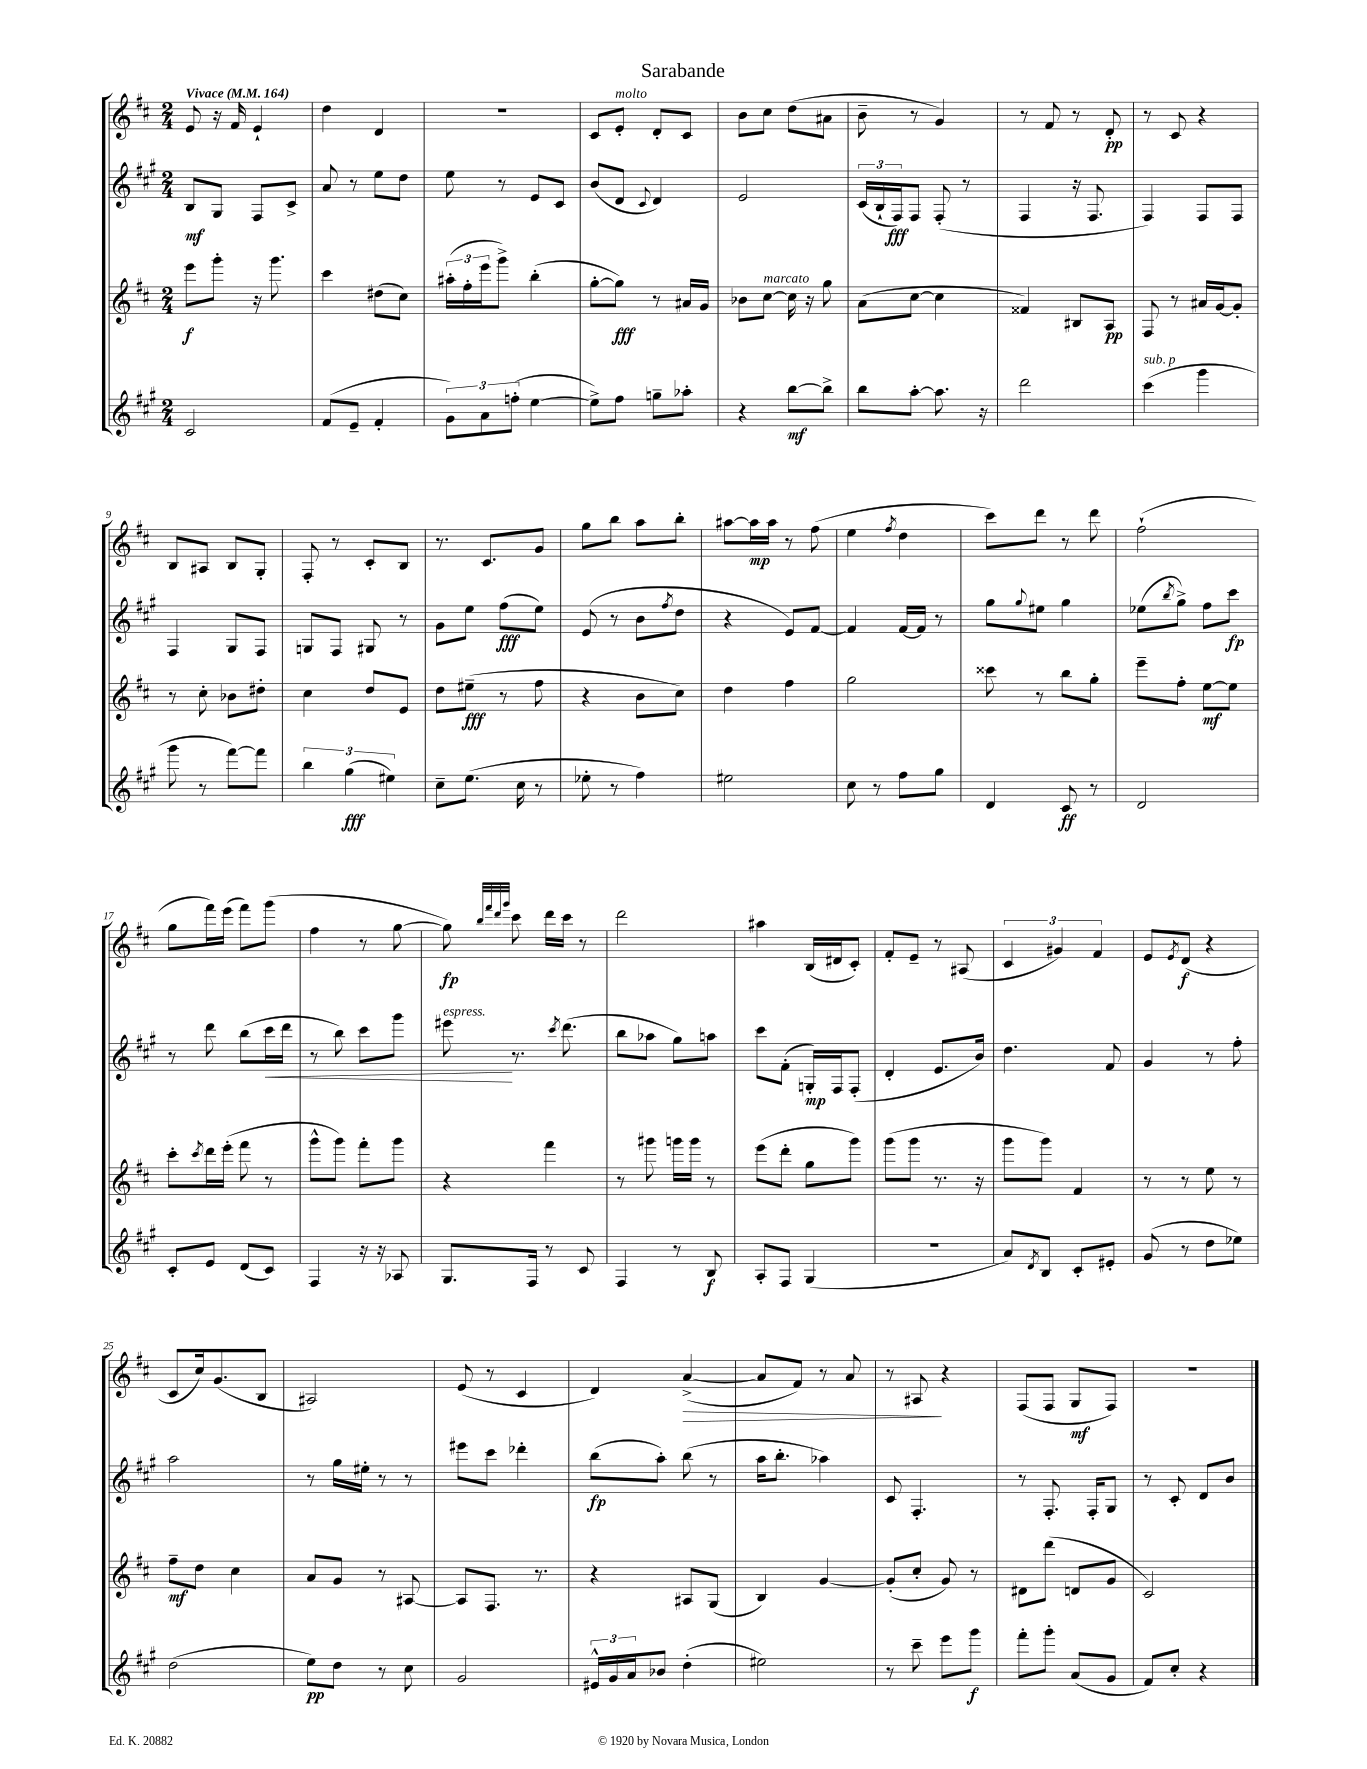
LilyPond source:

\header { title = "Sarabande" }
<<
\new StaffGroup <<
\new Staff = "s0" {
    \clef treble \key d \major \numericTimeSignature \time 2/4 \tempo "Vivace" 4 = 164
    e'8 r16 fis'16 e'4-! |
    d''4 d'4 |
    R2 |
    cis'8 e'8-.^\markup { \italic "molto" } d'8-. cis'8 |
    b'8 cis''8 d''8( ais'8 |
    b'8-- r8 g'4) |
    r8 fis'8 r8 d'8-.\pp |
    r8 cis'8 r4 |
    b8 ais8 b8 g8-. |
    fis8-. r8 cis'8-. b8 |
    r8. cis'8. g'8 |
    g''8 b''8 a''8 b''8-. |
    ais''8~ ais''16\mp ais''16 r8 fis''8( |
    e''4 \acciaccatura { fis''8 } d''4 |
    cis'''8) d'''8 r8 d'''8 |
    fis''2-!( |
    g''8 fis'''16) e'''16( fis'''8) g'''8( |
    fis''4 r8 g''8~ |
    g''8\fp) \grace { b''32 fis'''32 d'''32 g'''32 } cis'''8 d'''16 cis'''16 r8 |
    d'''2 |
    ais''4 b16( dis'16 cis'8-.) |
    fis'8-. e'8-- r8 ais8( |
    \tuplet 3/2 { cis'4 gis'4) fis'4 } |
    e'8 \acciaccatura { e'8 } d'8\f( r4 |
    cis'8 cis''16) g'8.( b8 |
    ais2) |
    e'8( r8 cis'4 |
    d'4) a'4~->\>( |
    a'8 fis'8) r8 a'8 |
    r8 ais8\! r4 |
    fis8( fis8 g8\mf fis8) |
    R2 \bar "|." |
}
\new Staff = "s1" {
    \clef treble \key a \major \numericTimeSignature \time 2/4
    b8\mf gis8 fis8 cis'8-> |
    a'8 r8 e''8 d''8 |
    e''8 r8 e'8 cis'8 |
    b'8( d'8 \appoggiatura { cis'8 } d'4) |
    e'2 |
    \tuplet 3/2 { cis'16( b16-! fis16\fff) } fis8 fis8-.( r8 |
    fis4 r16 fis8. |
    fis4) fis8 fis8 |
    fis4 gis8 fis8 |
    g8 fis8 gis8 r8 |
    gis'8 e''8 fis''8\fff( e''8) |
    e'8( r8 b'8 \acciaccatura { fis''8 } d''8 |
    r4 e'8) fis'8~ |
    fis'4 fis'16~ fis'16 r8 |
    gis''8 \appoggiatura { gis''8 } eis''8 gis''4 |
    ees''8( \acciaccatura { b''8 } gis''8->) fis''8 cis'''8\fp |
    r8 d'''8 b''8( cis'''16\< d'''16 |
    r8 b''8) cis'''8 gis'''8 |
    eis'''8\!^\markup { \italic "espress." } r8. \acciaccatura { cis'''8 } d'''8.( |
    b''8 aes''8 gis''8) a''8 |
    cis'''8 fis'8-.( g16-.\mp) fis16 fis8-.( |
    d'4-. e'8. b'16) |
    d''4. fis'8 |
    gis'4 r8 fis''8-. |
    a''2 |
    r8 gis''16 eis''16-. r8 r8 |
    eis'''8 cis'''8 des'''4-. |
    b''8\fp( a''8-.) b''8( r8 |
    a''16 b''8.-. aes''4) |
    cis'8 fis4.-. |
    r8 fis8.-. fis16-. gis8 |
    r8 cis'8-. d'8 b'8 \bar "|." |
}
\new Staff = "s2" {
    \clef treble \key d \major \numericTimeSignature \time 2/4
    e'''8\f g'''8-. r16 g'''8. |
    cis'''4 dis''8( cis''8) |
    \tuplet 3/2 { ais''16-.( fis''16-. e'''16 } g'''8->) b''4-.( |
    g''8~-. g''8\fff) r8 ais'16 g'16 |
    bes'8 cis''8~^\markup { \italic "marcato" } cis''16 r16 g''8 |
    a'8( cis''8~ cis''4 |
    fisis'4) bis8 a8\pp |
    fis8 r8 ais'16 g'16~ g'8-. |
    r8 cis''8-. bes'8 dis''8-. |
    cis''4 d''8 e'8 |
    d''8 eis''8--\fff( r8 fis''8 |
    r4 b'8 cis''8) |
    d''4 fis''4 |
    g''2 |
    cisis'''8 r8 b''8 g''8-. |
    e'''8-- fis''8-. e''8~\mf e''8 |
    cis'''8-. \acciaccatura { cis'''8 } d'''16 e'''16-.( fis'''8 r8 |
    g'''8-^ g'''8) fis'''8-. g'''8 |
    r4 fis'''4 |
    r8 gis'''8 g'''16 g'''16 r8 |
    e'''8( d'''8-. g''8 g'''8) |
    g'''8( g'''8 r8. r16 |
    g'''8 g'''8) fis'4 |
    r8 r8 e''8 r8 |
    fis''8--\mf d''8 cis''4 |
    a'8 g'8 r8 ais8~ |
    ais8 fis8. r8. |
    r4 ais8 g8( |
    b4) g'4~ |
    g'8-.( cis''8-. g'8) r8 |
    dis'8 d'''8( d'8 g'8 |
    cis'2) \bar "|." |
}
\new Staff = "s3" {
    \clef treble \key a \major \numericTimeSignature \time 2/4
    cis'2 |
    fis'8( e'8-- fis'4-. |
    \tuplet 3/2 { gis'8) a'8 f''8-.( } e''4~ |
    e''8->) fis''8 g''8-- aes''8-. |
    r4 b''8~\mf b''8-> |
    b''8 a''8~-. a''8. r16 |
    d'''2 |
    cis'''4^\markup { \italic "sub. p" }( gis'''4 |
    gis'''8 r8 fis'''8~) fis'''8 |
    \tuplet 3/2 { b''4 gis''4\fff( eis''4) } |
    cis''8-- e''8.( cis''16 r8 |
    ees''8-. r8 fis''4) |
    eis''2 |
    cis''8 r8 fis''8 gis''8 |
    d'4 cis'8\ff r8 |
    d'2 |
    cis'8-. e'8 d'8( cis'8) |
    fis4 r16 r16 aes8 |
    gis8. fis16 r8 cis'8 |
    fis4 r8 b8\f |
    a8-. fis8 gis4( |
    R2 |
    a'8) \acciaccatura { d'8 } b8 cis'8-. eis'8-. |
    gis'8( r8 d''8 ees''8) |
    d''2( |
    e''8\pp) d''8 r8 cis''8 |
    gis'2 |
    \tuplet 3/2 { eis'16-^ gis'16 a'16 } bes'8 d''4-.( |
    eis''2) |
    r8 cis'''8-- e'''8 gis'''8\f |
    fis'''8-. gis'''8-. a'8( gis'8 |
    fis'8) cis''8-. r4 \bar "|." |
}
>>
>>
